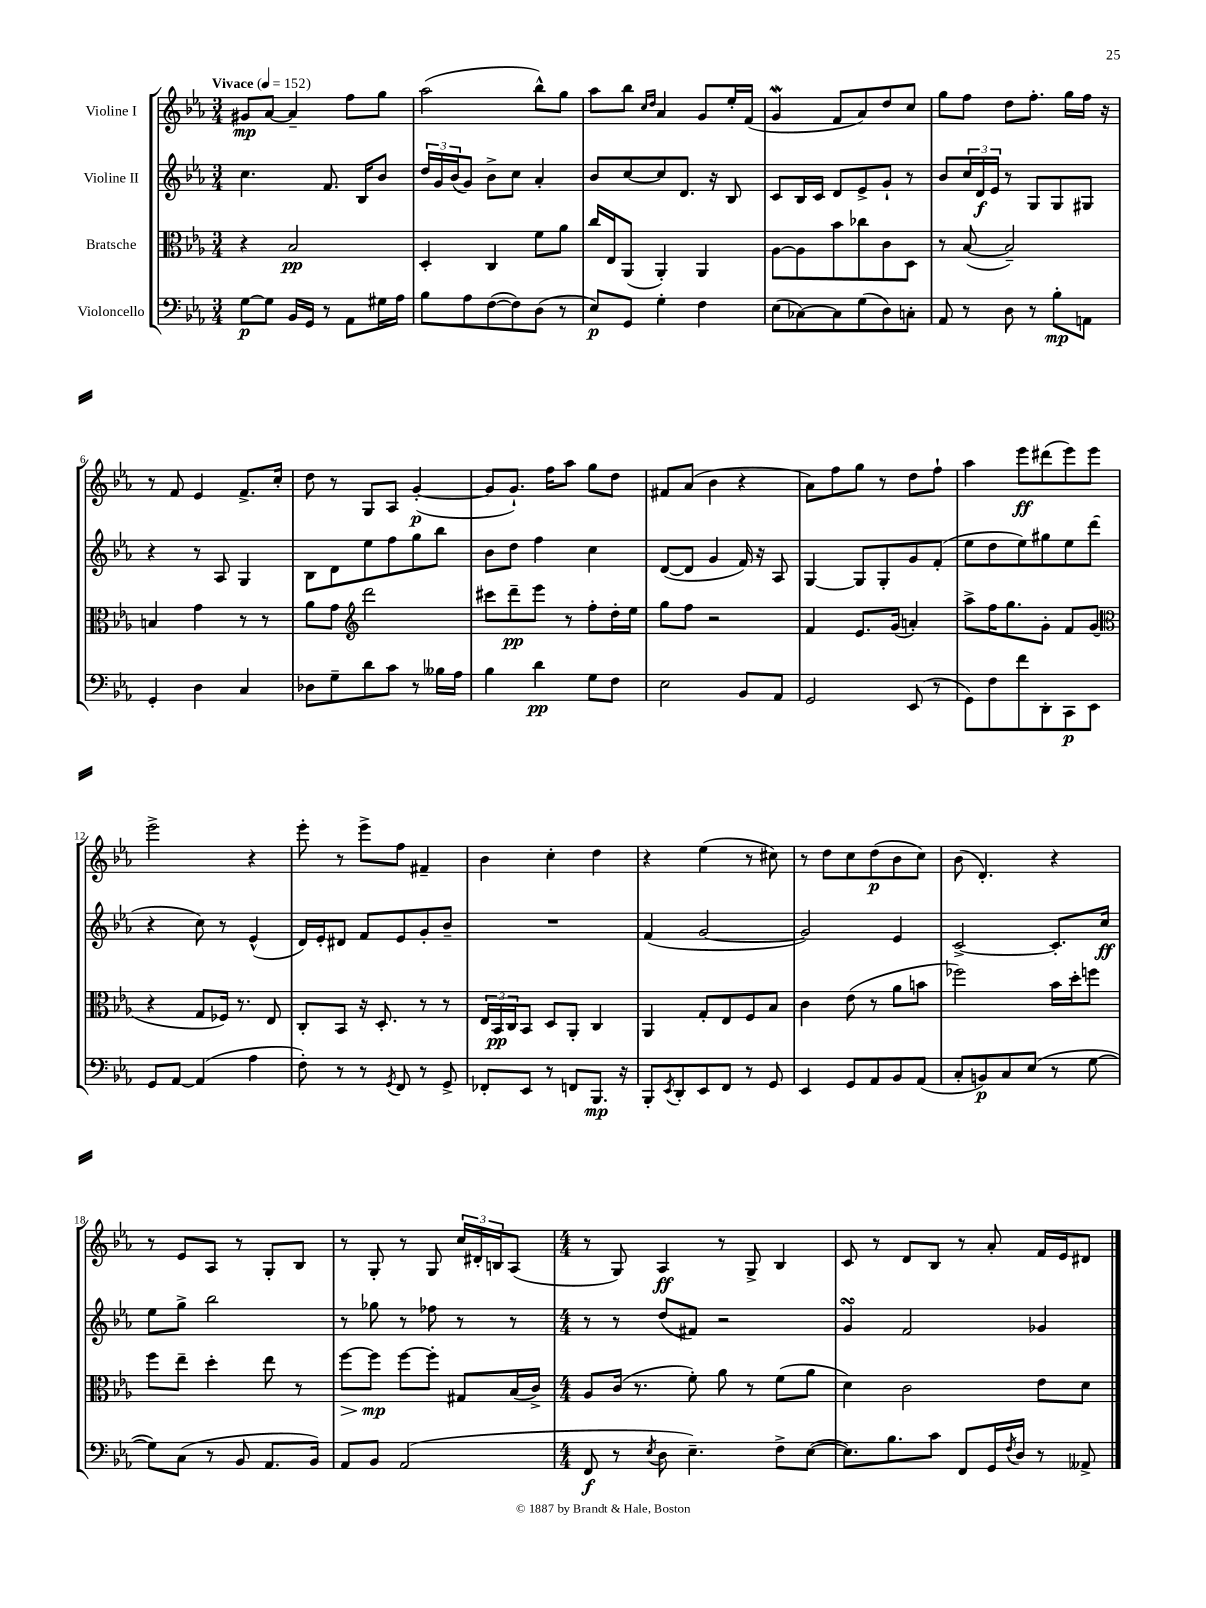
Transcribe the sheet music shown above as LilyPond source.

<<
\new StaffGroup <<
\new Staff = "s0" \with { instrumentName = "Violine I" } {
    \clef treble \key ees \major \numericTimeSignature \time 3/4 \tempo "Vivace" 4 = 152
    gis'8\mp aes'8~ aes'4-- f''8 g''8 |
    aes''2( bes''8-^) g''8 |
    aes''8 bes''8 \grace { c''16 d''16 } aes'4 g'8 ees''16-. f'16( |
    g'4\mordent f'8 aes'8) d''8 c''8 |
    g''8 f''8 d''8 f''8.-. g''16 f''16 r16 |
    r8 f'8 ees'4 f'8.-> c''16-. |
    d''8 r8 g8 aes8 g'4~-.\p( |
    g'8 g'8.-!) f''16 aes''8 g''8 d''8 |
    fis'8 aes'8( bes'4 r4 |
    aes'8) f''8 g''8 r8 d''8 f''8-! |
    aes''4 ees'''8\ff dis'''8( ees'''8) ees'''8 |
    ees'''2-> r4 |
    ees'''8-. r8 ees'''8-> f''8 fis'4-- |
    bes'4 c''4-. d''4 |
    r4 ees''4( r8 cis''8) |
    r8 d''8 c''8 d''8\p( bes'8 c''8) |
    bes'8( d'4.-.) r4 |
    r8 ees'8 aes8 r8 g8-. bes8 |
    r8 g8-. r8 g8 \tuplet 3/2 { c''16 dis'16-. b16 } aes8( |
    \numericTimeSignature \time 4/4 r8 g8) aes4\ff r8 g8-> bes4 |
    c'8 r8 d'8 bes8 r8 aes'8-. f'16 ees'16 dis'8 \bar "|." |
}
\new Staff = "s1" \with { instrumentName = "Violine II" } {
    \clef treble \key ees \major \numericTimeSignature \time 3/4
    c''4. f'8. bes16 bes'8 |
    \tuplet 3/2 { d''16 g'16 bes'16( } g'8) bes'8-> c''8 aes'4-. |
    bes'8 c''8~ c''8 d'8. r16 bes8 |
    c'8 bes16 c'16 d'8 ees'8-> g'8-! r8 |
    bes'8 \tuplet 3/2 { c''16 d'16\f ees'16 } r8 g8 g8 gis8 |
    r4 r8 aes8 g4 |
    bes8 d'8 ees''8 f''8 g''8 bes''8 |
    bes'8 d''8 f''4 c''4 |
    d'8~( d'8 g'4 f'16) r16 aes8 |
    g4~ g8 g8-. g'8 f'8-.( |
    ees''8 d''8 ees''8) gis''8 ees''8 d'''8( |
    r4 c''8) r8 ees'4-^( |
    d'16) ees'16-. dis'8 f'8 ees'8 g'8-. bes'8-- |
    R2. |
    f'4( g'2~ |
    g'2) ees'4 |
    c'2~-> c'8.-. c''16\ff |
    ees''8 g''8-> bes''2 |
    r8 ges''8 r8 fes''8 r8 r8 |
    \numericTimeSignature \time 4/4 r8 r8 d''8( fis'8) r2 |
    g'4\turn f'2 ges'4 \bar "|." |
}
\new Staff = "s2" \with { instrumentName = "Bratsche" } {
    \clef alto \key ees \major \numericTimeSignature \time 3/4
    r4 bes2\pp |
    d4-. c4 f'8 aes'8 |
    c''16 ees16 aes,8( aes,4-.) aes,4 |
    aes8~ aes8 bes'8 ces''8 c'8 d8 |
    r8 bes8~( bes2--) |
    b4 g'4 r8 r8 |
    aes'8 g'8 \clef treble d'''2 |
    cis'''8 d'''8--\pp ees'''8 r8 f''8-. d''16-. ees''16 |
    g''8 f''8 r2 |
    f'4 ees'8. g'16( a'4-.) |
    aes''8-> f''16 g''8. g'8-. f'8 g'8( |
    \clef alto r4 g8 fes16) r8. ees8 |
    c8-. bes,8 r16 d8.-. r8 r8 |
    \tuplet 3/2 { ees16 bes,16\pp c16 } bes,8 d8 aes,8-. c4 |
    aes,4 g8-. ees8 f8 bes8 |
    c'4 ees'8( r8 aes'8 b'8 |
    fes''2) bes'16 d''16-. f''8 |
    f''8 ees''8-- d''4-. ees''8 r8 |
    f''8~\> f''8\mp\! f''8~ f''8-. gis8 bes16( c'16->) |
    \numericTimeSignature \time 4/4 aes8 c'16( r8. f'8-.) aes'8 r8 f'8( aes'8 |
    d'4) c'2 ees'8 d'8 \bar "|." |
}
\new Staff = "s3" \with { instrumentName = "Violoncello" } {
    \clef bass \key ees \major \numericTimeSignature \time 3/4
    g8~\p g8 bes,16 g,16 r8 aes,8 gis16 aes16 |
    bes8 aes8 f8~( f8) d8( r8 |
    ees8\p) g,8 g4-. f4 |
    ees8( ces8~) ces8 g8( d8) c8-. |
    aes,8 r8 d8 r8 bes8-.\mp a,8 |
    g,4-. d4 c4 |
    des8 g8-- d'8 c'8 r8 beses16 aes16 |
    bes4 d'4\pp g8 f8 |
    ees2 bes,8 aes,8 |
    g,2 ees,8( r8 |
    g,8) f8 f'8 d,8-. c,8\p ees,8 |
    g,8 aes,8~ aes,4( aes4 |
    f8-.) r8 r8 \acciaccatura { g,8 } f,8 r8 g,8-> |
    fes,8-. ees,8 r8 f,8 bes,,8.\mp r16 |
    bes,,8-. \acciaccatura { ees,8 } d,8-. ees,8 f,8 r8 g,8 |
    ees,4 g,8 aes,8 bes,8 aes,8( |
    c8-. b,8\p) c8 ees8( r8 g8~ |
    g8) c8( r8 bes,8 aes,8. bes,16) |
    aes,8 bes,8 aes,2( |
    \numericTimeSignature \time 4/4 f,8\f r8 \acciaccatura { ees8 } d8 ees4.--) f8-> ees8~( |
    ees8.) bes8. c'8 f,8 g,16 \acciaccatura { f8 } d16 r8 aeses,8-> \bar "|." |
}
>>
>>
